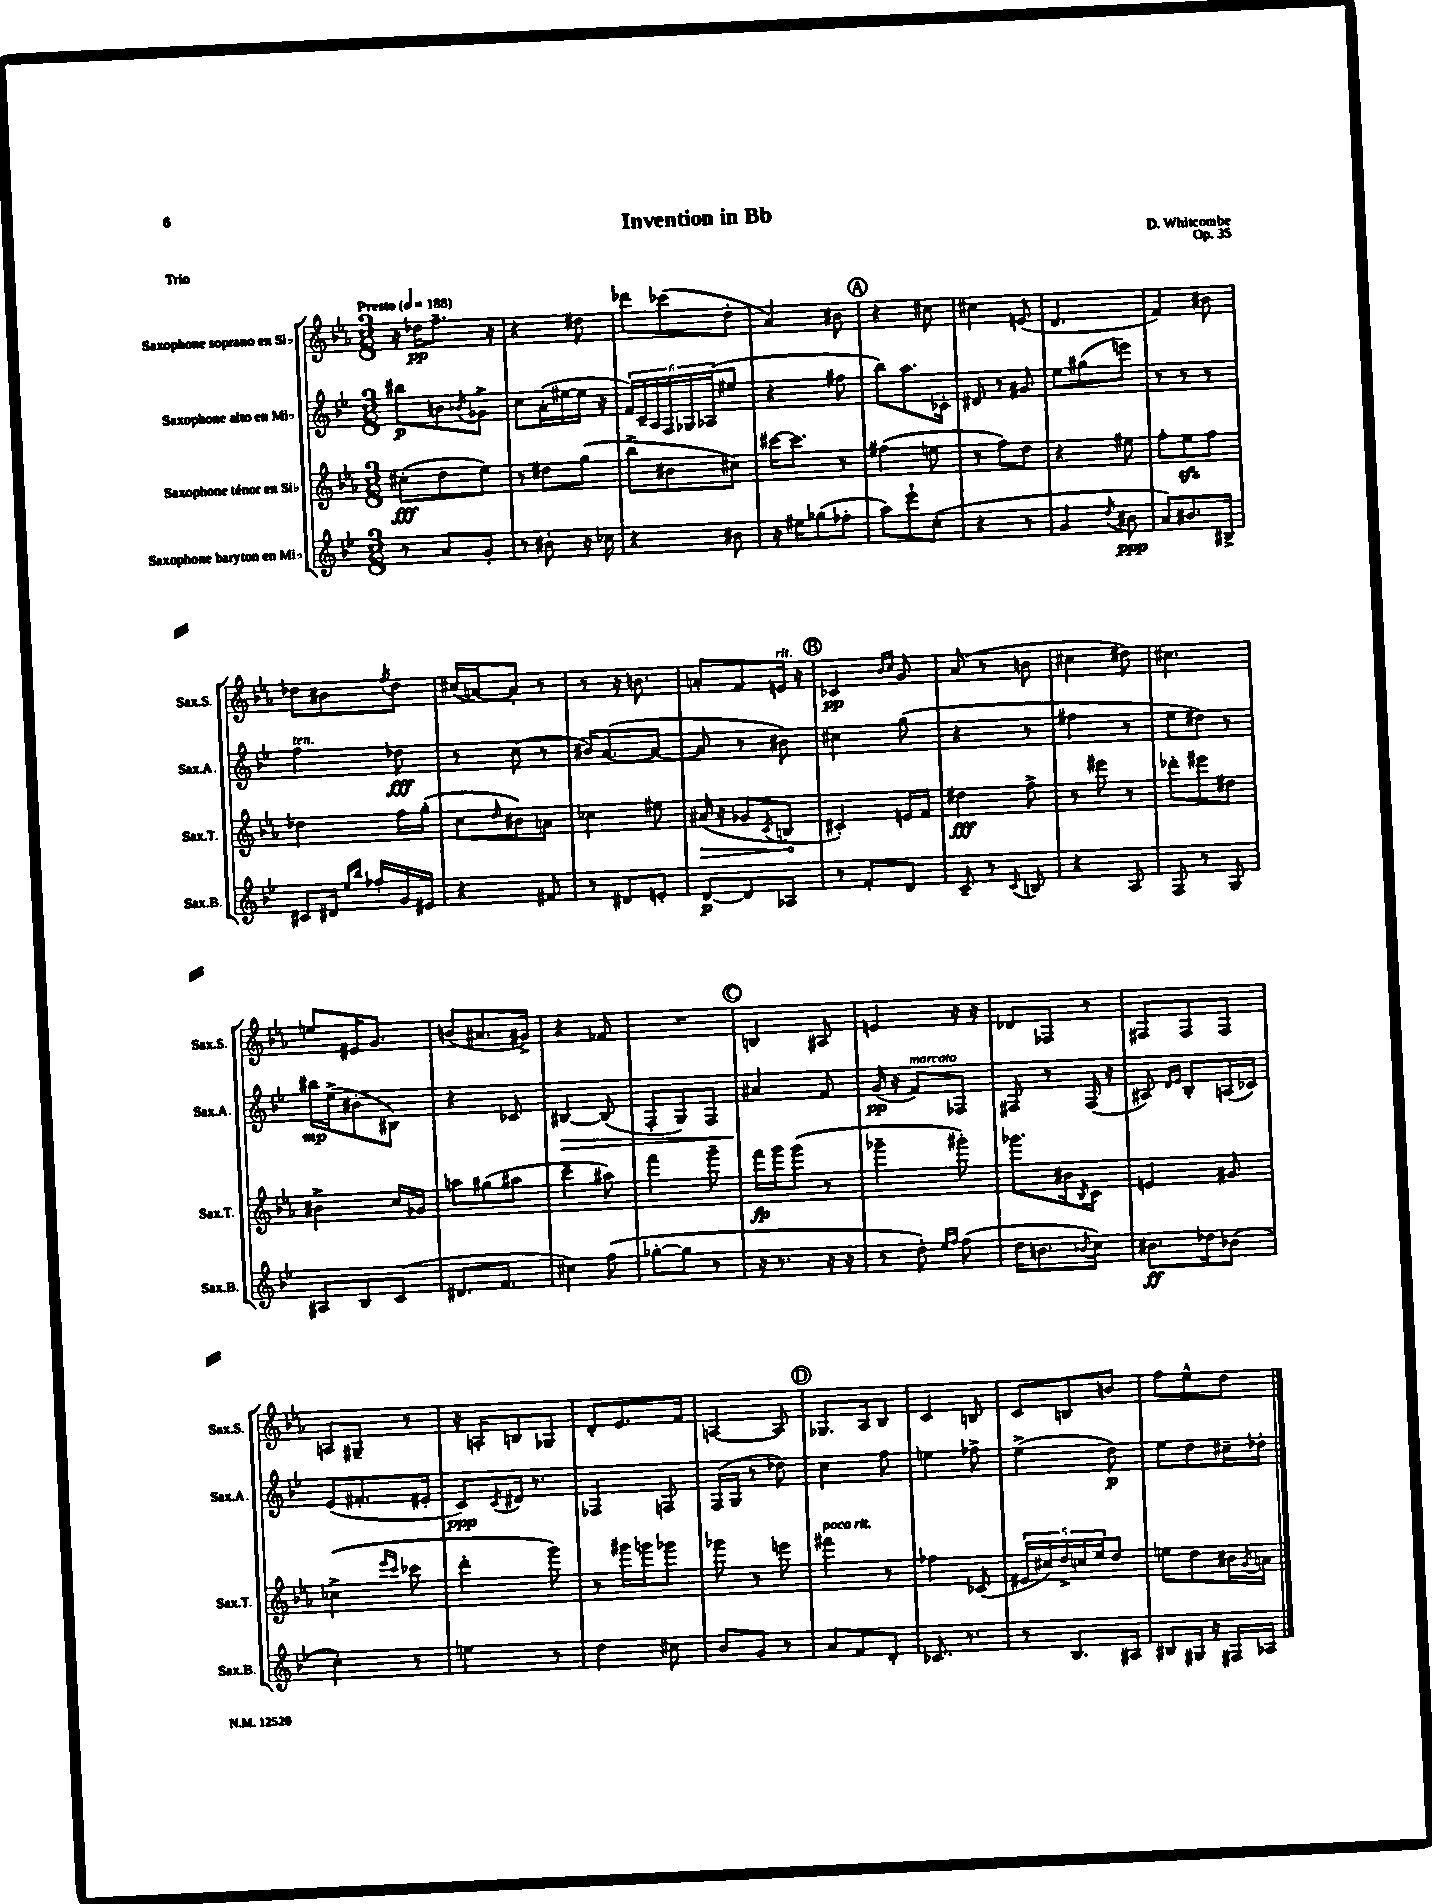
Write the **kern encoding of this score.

**kern	**kern	**kern	**kern
*staff4	*staff3	*staff2	*staff1
*clefG2	*clefG2	*clefG2	*clefG2
*k[b-e-]	*k[b-e-a-]	*k[b-e-]	*k[b-e-a-]
*M3/8	*M3/8	*M3/8	*M3/8
*MM188	*MM188	*MM188	*MM188
8r	(8cc#'	8bb#	16r
.	.	.	16dd-
8a	8dd	8b	8.ff~
.	.	8qb-	.
8g'	8ee-)	8g-^	.
.	.	.	16r
=	=	=	=
8r	8r	8cc	4r
8b#'	8dd#	(16a'	.
.	.	[16ee#	.
16r	(8gg	16ee#]	8dd#
16cc-	.	16r	.
=	=	=	=
4r	8bb-^	24f)	8ddd-
.	.	24c~	.
.	.	24A	.
.	8b#	24F	(8ccc-
.	.	24G-	.
.	.	(24A-	.
8b#	8cc#)	8ee#	8dd'
=	=	=	=
16r	[16ccc#	4r	4a-)
16ee#	8.ccc#]	.	.
(8gg-	.	.	.
8ff-'	8r	8ff#	8b#
=	=	=	=
8aa)	(4ff#	8bb-)	4r
8eee-`	.	8.aa	.
(8cc'	8ee	.	8cc#
.	.	16c-'	.
=	=	=	=
4r	8r	8d#	4cc#
.	8ff)	8r	.
8r	8dd	8g#	(8e
=	=	=	=
4g	4r	8ee-	4.d
.	.	(8gg#	.
8qdd	.	.	.
8b#	8ee#	8eee)	.
=	=	=	=
8a)	8ff'	8r	4f)
8.b#	8ee-	8r	.
.	8ff	8r	8b#
16B#^	.	.	.
=	=	=	=
8c#	4dd-	4ff	8dd-
16d#	.	.	8b#
16qqee-	.	.	.
16qqbb-	.	.	.
16ff-'	.	.	.
.	.	.	8qff
16g	16ff	8dd-	8dd-
16e#	(16gg'	.	.
=	=	=	=
4r	8cc	8r	(16cc#
.	.	.	[16a)
.	16qqdd	.	.
.	8b#)	(8cc	8a']
8f#	8a	8r	8r
=	=	=	=
8r	4cc-	16b#)	8r
.	.	([8.a	.
8d#	.	.	16r
.	.	.	8.b
8e'	8ee#	8a_	.
=	=	=	=
[8d	(16a#	8a]	8a'
.	16r	.	.
8d]	8g-	8r	8f
.	8qc	.	.
8A-	8B	8b#)	16e
.	.	.	16r
=	=	=	=
8r	4c#')	4cc#	4c-
8f'	.	.	.
.	.	.	16qqb-
.	.	.	16qqcc
8d	16e	(8gg	8g
.	16f	.	.
=	=	=	=
8c~	4dd#	4r	(8a-
8r	.	.	8r
8qqc	.	.	.
8B	8ff^	8r	8b
=	=	=	=
4r	8r	4ff#	4cc#
.	8eee#	.	.
8A	8r	8r	8dd#)
=	=	=	=
8F	8ddd-'	8ee-	4.cc#
8r	8eee#	8dd#)	.
8G	8dd#	8r	.
=	=	=	=
8A#	4b#^	16bb#	8ee
.	.	(16ee-^	.
8B-	.	8b#'	16e#
.	.	.	8.g
(8c	16cc	8B#)	.
.	16g-	.	.
=	=	=	=
8.d#	8aa	4r	(8b
.	(8gg#	.	8.a#
8.f	.	.	.
.	8aa#	8c-	.
.	.	.	16g#^)
=	=	=	=
4cc#)	4ccc~	[4B#	4r
(8ff	8aa#)	(8B#]	8f-
=	=	=	=
[8gg-'	4fff	8F'	4.r
8gg-]	.	8G)	.
8r	8ggg~	8F	.
=	=	=	=
16r	16fff	4a#	4B
8.r	16ggg	.	.
.	(8ggg	.	.
16r	8r	8f	8A#
16r	.	.	.
=	=	=	=
8r	4ggg-~	(16g	4e
.	.	16r	.
8dd')	.	8f)	.
16qqee-	.	.	.
16qqff	.	.	.
(8ff	8ggg#')	8F-	16r
.	.	.	16r
=	=	=	=
16dd	8.ggg-	8F#	8d-
8.b	.	.	.
.	.	8r	8F-
.	16b#	.	.
8qqb-	8qB-	.	.
8cc)	8c	(16F#	8r
.	.	16r	.
=	=	=	=
8.b#	4e	8A#)	8F#
.	.	16qqd	.
.	.	16qqe-	.
.	.	8B-'	8F#
16dd-	.	.	.
(8b-	8g#	(16A	8F#
.	.	16c-)	.
=	=	=	=
4cc')	(4cc-^	(8e-	8A
.	.	8.f#'	8G#~
.	16qqeee-	.	.
.	16qqccc	.	.
8r	8ccc-	.	8r
.	.	16e#'	.
=	=	=	=
4ee	4ddd'	8c)	16r
.	.	.	16A'
.	.	8qc	.
.	.	16d#	8B
.	.	8.r	.
8r	8ggg)	.	8G-
=	=	=	=
4dd	8r	4F-	8d'
.	16ggg#	.	8.e-
.	16ggg	.	.
8cc#	8ggg-	8F	.
.	.	.	16f
=	=	=	=
8b-	8ggg-	(16F	[4A
.	.	16G	.
8g	8r	8r	.
8r	8eee	8dd-)	8A]
=	=	=	=
8a	4fff#	4cc	8.G-
8f	.	.	.
.	.	.	16A-
8d'	8r	8ff	8B-
=	=	=	=
8.c-	4ff-	4ee	4c
8.r	.	.	.
.	(8c-	8ff-^	8B
=	=	=	=
8r	20e#	(4ee-^	8c
.	20cc#)	.	.
.	20dd^	.	.
8.B-	.	.	8B
.	20cc	.	.
.	20ee-	.	.
.	8dd	8dd)	8b
16A#	.	.	.
=	=	=	=
8B#	8ee	8ee-	8ff
16G#	8dd	8dd	8ee-^^
16r	.	.	.
16F#	16b#	16cc#~	8dd
.	8qg	.	.
16A-	16a	16dd-'	.
==	==	==	==
*-	*-	*-	*-
